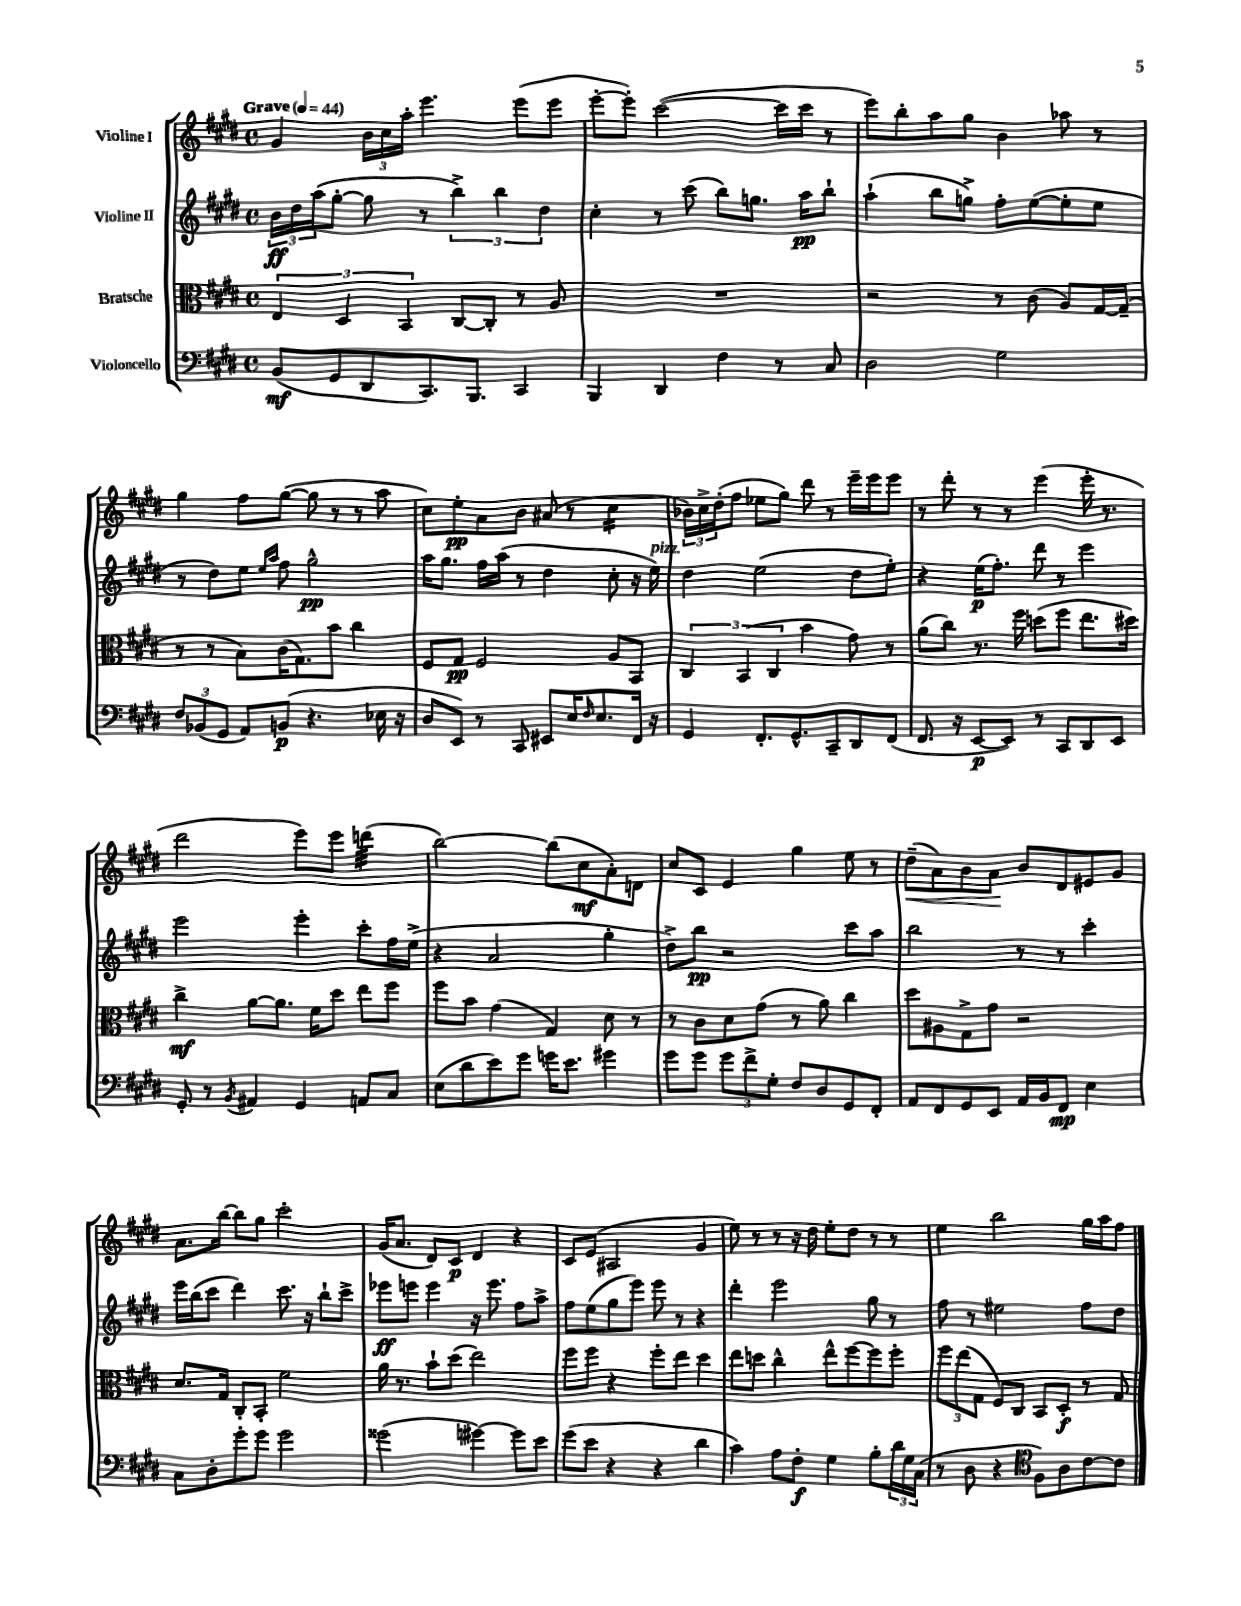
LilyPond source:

<<
\new StaffGroup <<
\new Staff = "s0" \with { instrumentName = "Violine I" } {
    \clef treble \key e \major \defaultTimeSignature \time 4/4 \tempo "Grave" 4 = 44
    gis'4 \tuplet 3/2 { b'16 cis''16 a''16-. } e'''4. e'''8( e'''8 |
    e'''8~-. e'''8-.) cis'''2~( cis'''16 cis'''16 r8 |
    e'''8) b''8-. a''8 gis''8 b'4 aes''8 r8 |
    gis''4 fis''8 gis''8~( gis''8 r8 r8 a''8 |
    cis''8) e''8-.\pp a'8 b'8 ais'8( r8 cis''4:16 |
    \tuplet 3/2 { bes'16) cis''16-> dis''16-.( } fis''8 ees''8 gis''8) dis'''8 r8 e'''16-- e'''16 e'''8 |
    r8 dis'''8-. r8 r8 e'''4( e'''16-. r8. |
    dis'''2 e'''8) e'''8 d'''4:32( |
    b''2~) b''8( cis''8\mf a'8-.) d'8 |
    cis''8 cis'8 e'4 gis''4 e''8 r8 |
    dis''8--\<( a'8) b'8 a'8\! b'8 dis'8 eis'8 gis'8 |
    a'8. b''16~ b''8 gis''8 cis'''2-. |
    gis'16( a'8. dis'8) cis'8\p dis'4 r4 |
    cis'8 e'8( ais2 gis'4 |
    e''8) r8 r8 r16 dis''16 e''8-. dis''8 r8 r8 |
    e''4 b''2 gis''16 a''16 fis''8 \bar "|." |
}
\new Staff = "s1" \with { instrumentName = "Violine II" } {
    \clef treble \key e \major \defaultTimeSignature \time 4/4
    \tuplet 3/2 { b'16\ff dis''16 a''16( } gis''8~-. gis''8 r8 \tuplet 3/2 { b''4->) b''4 dis''4 } |
    cis''4-. r8 cis'''8( b''8) g''8. a''16\pp b''8-! |
    a''4-!( b''8 g''8->) fis''8-. e''8~( e''8-. e''8 |
    r8 dis''8) e''8 \grace { e''16 a''16 } fis''8 gis''2-^\pp |
    a''16 gis''8. fis''16 a''16( r8 dis''4 cis''8-. r16 e''16^\markup { \italic "pizz." }) |
    dis''4 e''2( dis''8 e''8-.) |
    r4 e''16\p( fis''8.-.) dis'''8 r8 e'''4 |
    e'''2 e'''4-. cis'''8-. fis''16 e''16->( |
    r4 a'2 gis''4-. |
    dis''8->) b''8\pp r2 cis'''8 a''8 |
    b''2 r8 r8 cis'''4-. |
    e'''16 b''16( cis'''8 dis'''4) cis'''8. r16 b''8-! cis'''8-> |
    ees'''8\ff e'''8 e'''4 r16 e'''8. fis''8 a''8-> |
    fis''8 e''8( gis''8 e'''8) e'''8 r8 r4 |
    dis'''4-. e'''2 gis''8 r8 |
    fis''8 r8 eis''2 fis''8 dis''8 \bar "|." |
}
\new Staff = "s2" \with { instrumentName = "Bratsche" } {
    \clef alto \key e \major \defaultTimeSignature \time 4/4
    \tuplet 3/2 { e4 dis4 b,4 } cis8~ cis8-. r8 a8 |
    R1 |
    r2 r8 cis'8( a8) gis16~ gis16--( |
    r8 r8 b8) cis'16( gis8.) b'8 cis''4 |
    fis8 gis8\pp fis2 a8 b,8 |
    \tuplet 3/2 { cis4 b,4( cis4 } b'4 gis'8) r8 |
    a'8( cis''8) r8. fis''16 d''8( fis''8 e''8. dis''16) |
    cis''4->\mf a'8~ a'8. fis'16 dis''8 e''8 fis''8 |
    fis''8 b'8 gis'4( gis4) dis'8 r8 |
    r8 cis'8 dis'8 gis'8( r8 a'8) cis''4 |
    dis''8 ais8 gis8-> gis'8 r2 |
    dis'8. gis16 cis8-. b,8-. fis'2 |
    a'16 r8. b'8-! dis''8( e''2) |
    fis''8 fis''8 r4 fis''8-. e''8 dis''4 |
    e''8 d''8 cis''4-^ e''8-^ fis''8~ fis''8 fis''8-. |
    \tuplet 3/2 { fis''8 e''8( gis8 } fis8) cis8 b,8 dis8-.\f r8 gis8 \bar "|." |
}
\new Staff = "s3" \with { instrumentName = "Violoncello" } {
    \clef bass \key e \major \defaultTimeSignature \time 4/4
    b,8\mf( gis,8 dis,8 cis,8.) b,,8. cis,4 |
    b,,4 dis,4 fis4 r8 cis8 |
    dis2 gis2 |
    \tuplet 3/2 { fis8 bes,8( gis,8 } a,8) b,8\p( r4. ees16 r16 |
    dis8 e,8) r8 cis,8 eis,8 e16 \grace { fis16 } e8. fis,16 r16 |
    gis,4 fis,8.-. gis,8.-^ cis,8-- dis,8 fis,8( |
    fis,8. r16 e,8~\p e,8) r8 cis,8 dis,8 e,8 |
    gis,8-. r8 \acciaccatura { b,8 } ais,4 gis,4 a,8 cis8 |
    e8( dis'8 e'8) gis'8 g'16 e'8. gis'4 |
    gis'8 gis'8 \tuplet 3/2 { gis'8 fis'8-> gis8-. } fis8 dis8 gis,8 fis,8-. |
    a,8 fis,8 gis,8 e,8 a,16 b,16 fis,8\mp e4 |
    cis8 dis8-. gis'8-. gis'8 gis'2 |
    gisis'2( gis'4~) gis'8 e'8 |
    gis'8( e'8 r4 r4 dis'4 |
    cis'4) a8 fis8-.\f gis4 b8-. \tuplet 3/2 { dis'16 gis16 cis16( } |
    r8 dis8 r4 \clef tenor fis8) a8 cis'8~ cis'8 \bar "|." |
}
>>
>>
\layout { \context { \Score \remove "Bar_number_engraver" } }
